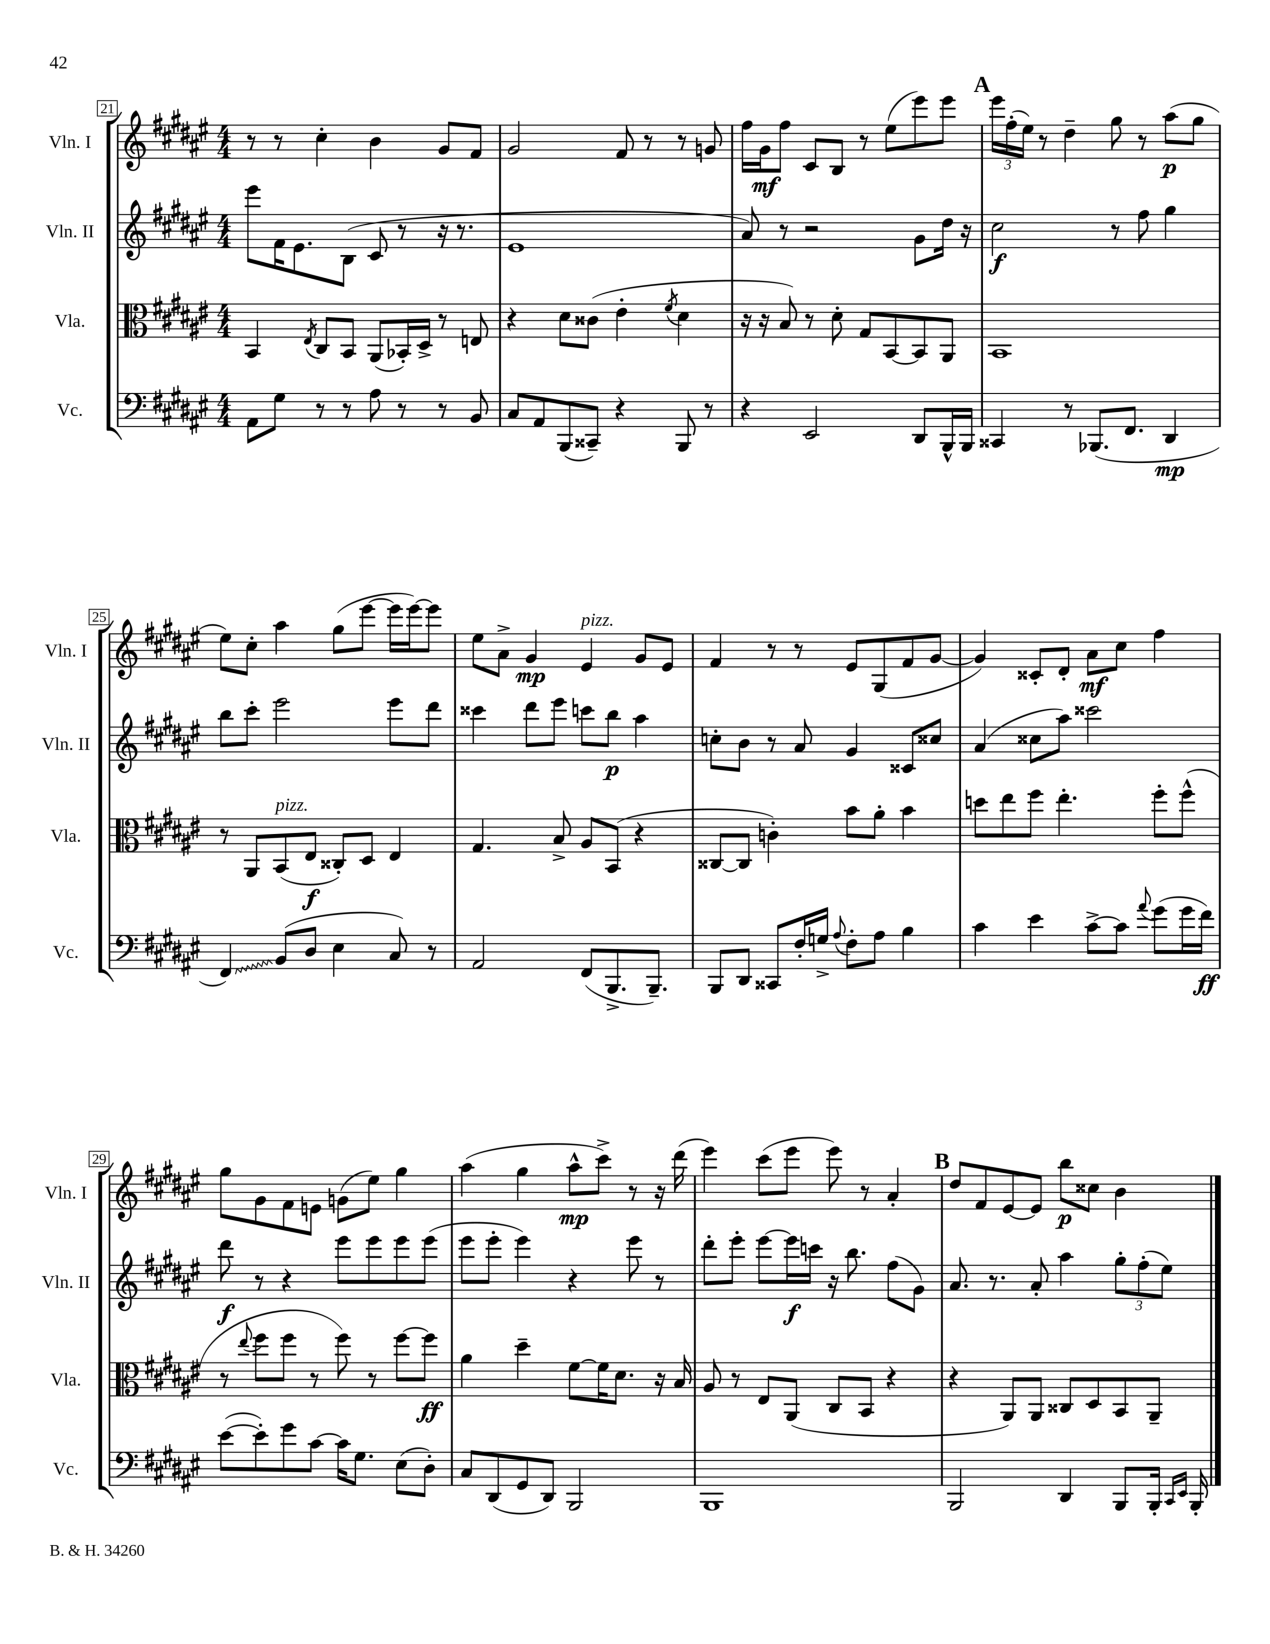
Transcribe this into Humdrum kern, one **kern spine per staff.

**kern	**kern	**kern	**kern
*staff4	*staff3	*staff2	*staff1
*clefF4	*clefC3	*clefG2	*clefG2
*k[f#c#g#d#a#e#]	*k[f#c#g#d#a#e#]	*k[f#c#g#d#a#e#]	*k[f#c#g#d#a#e#]
*M4/4	*M4/4	*M4/4	*M4/4
8AA#	4BB	8eee#	8r
8G#	.	16f#	8r
.	.	8.e#	.
.	8qE#	.	.
8r	8C#	.	4cc#'
8r	8BB	(8B	.
8A#	(8AA#	8c#	4b
8r	16BB-')	8r	.
.	16D#^	.	.
8r	8r	16r	8g#
.	.	8.r	.
8BB	8E	.	8f#
=	=	=	=
8C#	4r	1e#	2g#
8AA#	.	.	.
(8BBB	8d#	.	.
8CC##~)	(8c##	.	.
4r	4e#'	.	8f#
.	.	.	8r
.	8qf#	.	.
8BBB	4d#	.	8r
8r	.	.	8g
=	=	=	=
4r	16r	8a#)	16ff#
.	16r	.	16g#
.	8B)	8r	8ff#
2EE#	8r	2r	8c#
.	8d#'	.	8B
.	8G#	.	8r
.	[8BB	.	(8ee#
8DD#	8BB]	8g#	8eee#)
16BBB^^	8AA#	16dd#	8eee#
16BBB	.	16r	.
=	=	=	=
4CC##	1BB	2cc#	24eee#
.	.	.	(24ff#'
.	.	.	24ee#)
.	.	.	8r
8r	.	.	4dd#~
(8.BBB-	.	.	.
.	.	8r	8gg#
8.FF#	.	.	.
.	.	8ff#	8r
4DD#	.	4gg#	(8aa#
.	.	.	8gg#
=	=	=	=
4FF#)	8r	8bb	8ee#)
.	8AA#	8ccc#'	8cc#'
(8BB	(8BB	2eee#	4aa#
8D#	8E#	.	.
4E#	8C##')	.	(8gg#
.	8D#	.	[8eee#
8C#)	4E#	8eee#	16eee#]
.	.	.	[16eee#)
8r	.	8ddd#	8eee#]
=	=	=	=
2AA#	4.G#	4ccc##	8ee#
.	.	.	8a#^
.	.	8ddd#	4g#
.	8B^	8eee#	.
(8FF#	8A#	8ccc	4e#
8.BBB^	(8BB	8bb	.
.	4r	4aa#	8g#
8.BBB~)	.	.	.
.	.	.	8e#
=	=	=	=
8BBB	[8C##	8cc'	4f#
8DD#	8C##]	8b	.
8CC##	4c')	8r	8r
16F#'	.	8a#	8r
16G^	.	.	.
8qqA#	.	.	.
8F#'	8b	4g#	8e#
8A#	8a#'	.	(8G#
4B	4b	8c##	8f#
.	.	8cc##	[8g#
=	=	=	=
4c#	8dd	(4a#	4g#])
.	8ee#	.	.
4e#	8ff#	8cc##	8c##'
.	4.ee#'	8aa#)	8d#'
[8c#^	.	2ccc##	8a#
8c#]	.	.	8cc#
8qqa#	.	.	.
(8g#	8ff#'	.	4ff#
16g#	(8ff#^^	.	.
16f#)	.	.	.
=	=	=	=
([8e#	8r	8ddd#	8gg#
.	8qqee#	.	.
8e#'])	8ff#	8r	8g#
8g#	8ff#	4r	8f#
[8c#	8r	.	8e
16c#]	8ff#)	8eee#	(8g
8.G#	.	.	.
.	8r	8eee#	8ee#)
(8E#	[8ff#	8eee#	4gg#
8D#')	8ff#]	(8eee#	.
=	=	=	=
8C#	4a#	8eee#	(4aa#
(8DD#	.	8eee#'	.
8GG#	4dd#~	4eee#)	4gg#
8DD#)	.	.	.
2BBB	[8f#	4r	8aa#^^
.	16f#]	.	8ccc#^)
.	8.d#	.	.
.	.	8eee#	8r
.	16r	8r	16r
.	16B	.	(16ddd#
=	=	=	=
1BBB	8A#	8ddd#'	4eee#)
.	8r	8eee#'	.
.	8E#	[8eee#	(8ccc#
.	(8AA#	16eee#]	8eee#
.	.	16ccc	.
.	8C#	16r	8eee#)
.	.	8.bb	.
.	8BB	.	8r
.	4r	(8ff#	4a#'
.	.	8g#)	.
=	=	=	=
2BBB	4r	8.a#	8dd#
.	.	.	8f#
.	.	8.r	.
.	8AA#)	.	[8e#
.	8AA#	8a#'	8e#]
4DD#	8C##	4aa#	8bb
.	8D#	.	8cc##
8BBB	8BB	12gg#'	4b
.	.	(12ff#'	.
16BBB'	8AA#~	.	.
.	.	12ee#)	.
16qqCC#	.	.	.
16qqEE#	.	.	.
16BBB'	.	.	.
==	==	==	==
*-	*-	*-	*-
